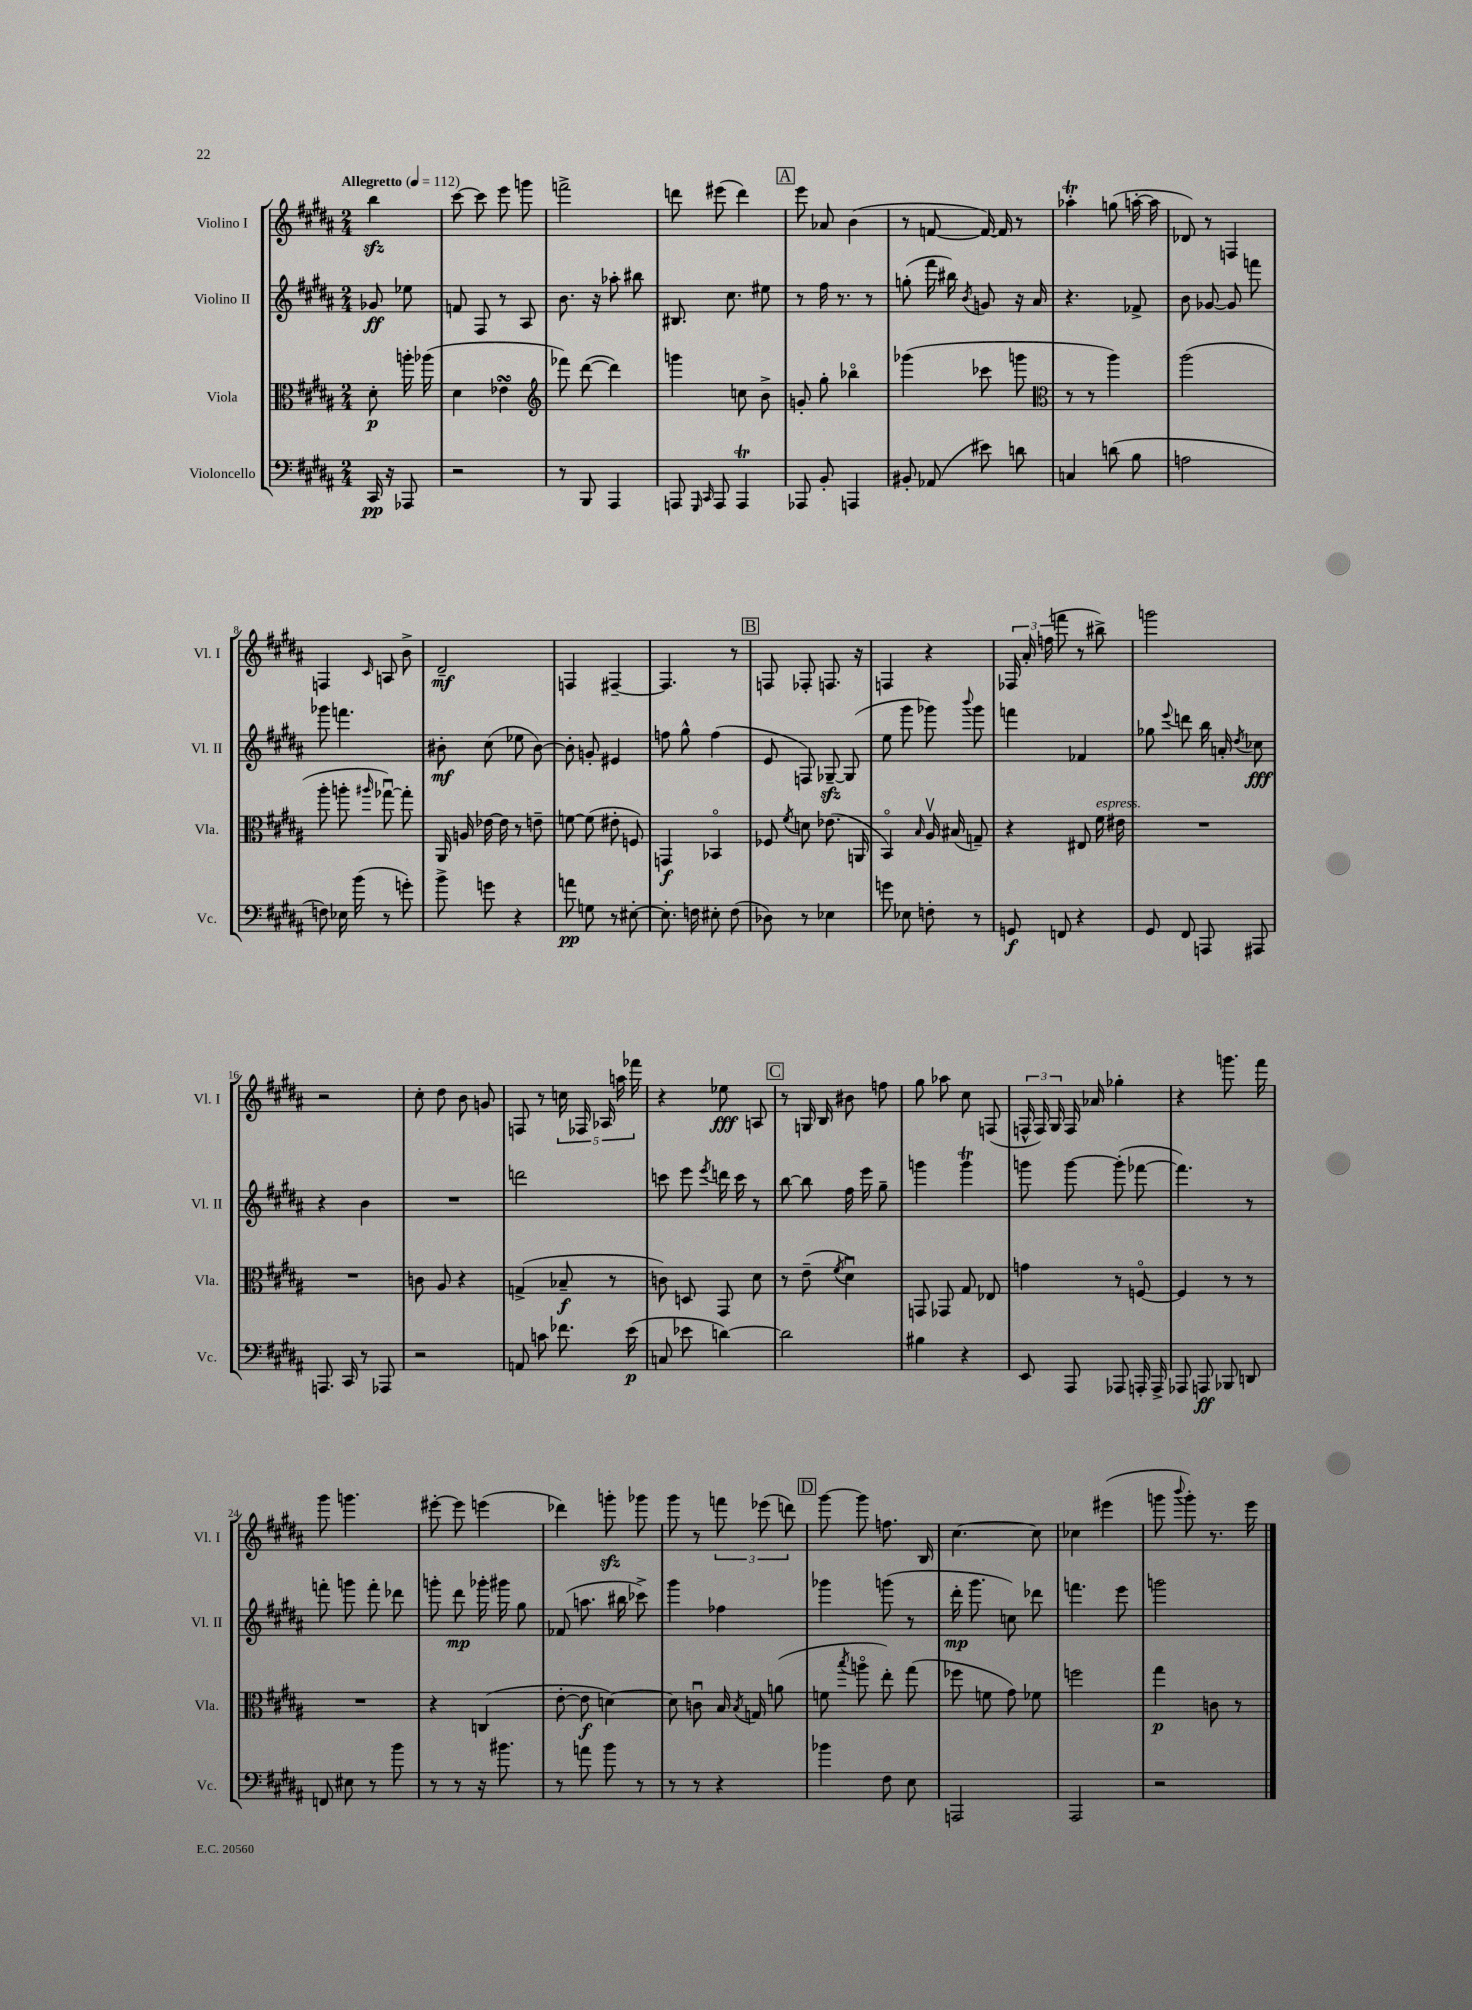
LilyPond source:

<<
\new StaffGroup <<
\new Staff = "s0" \with { instrumentName = "Violino I" shortInstrumentName = "Vl. I" } {
    \clef treble \key b \major \numericTimeSignature \time 2/4 \partial 4 \tempo "Allegretto" 4 = 112
    \autoBeamOff b''4\sfz |
    cis'''8~ cis'''8 e'''8 g'''8 |
    f'''2-> |
    d'''8 eis'''8( d'''4) |
    \mark \markup { \box "A" } e'''8 aes'8 b'4( |
    r8 f'8~ f'16~) f'16 r8 |
    aes''4-.\trill g''8( a''16~-. a''16 |
    des'8) r8 f4 |
    f4 \grace { cis'16 } a8 b'8-> |
    dis'2--\mf |
    f4 fis4~-- |
    fis4. r8 |
    \mark \markup { \box "B" } f8 fes8-. f8. r16 |
    f4 r4 |
    \tuplet 3/2 { fes16 ais'16-. f''16( } f'''8 r8 bis''8->) |
    g'''2 |
    r2 |
    cis''8-. dis''8 b'8 g'8 |
    f8 r8 \tuplet 5/4 { c''16 fes16 aes16 a''16 fes'''16 } |
    r4 ees''8\fff a8 |
    \mark \markup { \box "C" } r8 g16 b16 bis'8 f''8 |
    gis''8 aes''8 cis''8 f8( |
    \tuplet 3/2 { f16-^ f16) gis16 } f16 aes'16 ges''4-. |
    r4 g'''8. fis'''16 |
    gis'''8 g'''4. |
    eis'''8~-. eis'''8 e'''4( |
    des'''4) g'''8-.\sfz ges'''8 |
    gis'''8 r8 \tuplet 3/2 { f'''8 ees'''8( d'''8) } |
    \mark \markup { \box "D" } gis'''8~ gis'''8 f''8. b16 |
    cis''4.~ cis''8 |
    ces''4 eis'''4( |
    g'''8 \appoggiatura { b'''8 } g'''8-.) r8. e'''16 \bar "|." |
}
\new Staff = "s1" \with { instrumentName = "Violino II" shortInstrumentName = "Vl. II" } {
    \clef treble \key b \major \numericTimeSignature \time 2/4 \partial 4
    \autoBeamOff ges'8\ff ees''8 |
    f'8 fis8 r8 ais8 |
    b'8. r16 aes''8-. bis''8 |
    bis8. cis''8. eis''8 |
    \mark \markup { \box "A" } r8 fis''16 r8. r8 |
    g''8-.( fis'''16 bis''16) \acciaccatura { b'8 } g'8 r16 ais'16 |
    r4. fes'8-> |
    b'8 ges'8~ ges'8 f'''8 |
    ges'''8 f'''4. |
    bis'8-.\mf cis''8( ees''8 bis'8~) |
    bis'8-. g'8-. eis'4 |
    f''8 gis''8-^ f''4( |
    \mark \markup { \box "B" } e'8 f8) ges8~--\sfz ges8( |
    e''8 gis'''8 ges'''8) \appoggiatura { b'''8 } ges'''8 |
    f'''4 fes'4 |
    ges''8 \appoggiatura { e'''8 } d'''8 b''16 a'16-. \acciaccatura { dis''8 } ces''8\fff |
    r4 b'4 |
    R2 |
    d'''2 |
    c'''8 e'''8 \acciaccatura { e'''8 } d'''16 c'''16 r8 |
    \mark \markup { \box "C" } b''8~ b''8 fis''16 e'''16 gis''8-- |
    g'''4 g'''4\trill |
    g'''8 g'''8~ g'''8-.( fes'''8~ |
    fes'''4.) r8 |
    f'''8-. g'''8 f'''8-. des'''8 |
    g'''8-. dis'''8\mp ges'''16-. gis'''16 gis''8 |
    fes'8( a''8. bis''16 ces'''8->) |
    gis'''4 fes''4 |
    \mark \markup { \box "D" } ges'''4 g'''8( r8 |
    dis'''16-.\mp gis'''8. c''8) des'''8 |
    f'''4. e'''8 |
    g'''2 \bar "|." |
}
\new Staff = "s2" \with { instrumentName = "Viola" shortInstrumentName = "Vla." } {
    \clef alto \key b \major \numericTimeSignature \time 2/4 \partial 4
    \autoBeamOff dis'8-.\p a''16-. aes''16( |
    dis'4 ees'4\turn |
    \clef treble fes'''8) dis'''8~( dis'''4) |
    g'''4 c''8 b'8-> |
    \mark \markup { \box "A" } g'8-. gis''8-. bes''4\flageolet |
    ges'''4( ces'''8 g'''8 |
    \clef alto r8 r8 ais''4) |
    ais''2( |
    ais''8-. a''8-. \grace { ais''16 } ges''8~\downbow) ges''8-. |
    ais,16 a16 ees'16~ ees'16 r8 e'8-- |
    f'8~ f'8( eis'8-. f8) |
    g,4\f bes,4\flageolet |
    \mark \markup { \box "B" } fes8 \acciaccatura { fis'8 } d'8 ees'8.( a,16 |
    b,4\flageolet) \grace { b16 } ais16\upbow bis16( g8--) |
    r4 eis8 fis'16^\markup { \italic "espress." } eis'16 |
    R2 |
    R2 |
    c'8 ais8 r4 |
    g4->( bes8--\f r8 |
    c'8) d8 gis,8 dis'8 |
    \mark \markup { \box "C" } r8 e'8--( \acciaccatura { fis'8 } dis'4\downbow) |
    g,8 ges,8 gis8 ees8 |
    g'4 r8 f8~\flageolet |
    f4 r8 r8 |
    R2 |
    r4 c4( |
    e'8~-. e'8\f d'4~) |
    d'8 c'8\downbow b16 \acciaccatura { b8 } g16 a'8( |
    \mark \markup { \box "D" } f'8 \acciaccatura { b''8 } a''8\flageolet e''8-.) gis''8( |
    fes''8 f'8 gis'8) fes'8 |
    f''2 |
    gis''4\p c'8 r8 \bar "|." |
}
\new Staff = "s3" \with { instrumentName = "Violoncello" shortInstrumentName = "Vc." } {
    \clef bass \key b \major \numericTimeSignature \time 2/4 \partial 4
    \autoBeamOff cis,16\pp r16 aes,,8 |
    r2 |
    r8 b,,8 ais,,4 |
    a,,8 \grace { gis,,16 cis,16 } a,,8 a,,4\trill |
    \mark \markup { \box "A" } aes,,8 b,8-. a,,4 |
    bis,8-. aes,8( eis'8) d'8 |
    c4 d'8( b8 |
    a2 |
    f8) ees16 b'16( r8 g'8-.) |
    b'8-> g'8 r4 |
    a'8\pp g8 r8 eis8~-. |
    eis8.-. f16 eis8-. f8( |
    \mark \markup { \box "B" } des8) r8 ees4 |
    g'8 ees8 f8-. r8 |
    g,8\f f,8 r4 |
    gis,8 fis,8 a,,8 ais,,8 |
    a,,8. cis,16 r8 aes,,8 |
    r2 |
    a,8 c'8 fes'8. e'16\p( |
    c8 ees'8 d'4~) |
    \mark \markup { \box "C" } d'2 |
    bis4 r4 |
    e,8 ais,,8 aes,,8 a,,16-. a,,16-> |
    aes,,8 a,,8\ff bes,,8 d,8 |
    f,8 eis8 r8 b'8 |
    r8 r8 r16 bis'8. |
    r8 a'8 b'8 r8 |
    r8 r8 r4 |
    \mark \markup { \box "D" } bes'4 fis8 e8 |
    a,,2 |
    ais,,2 |
    r2 \bar "|." |
}
>>
>>
